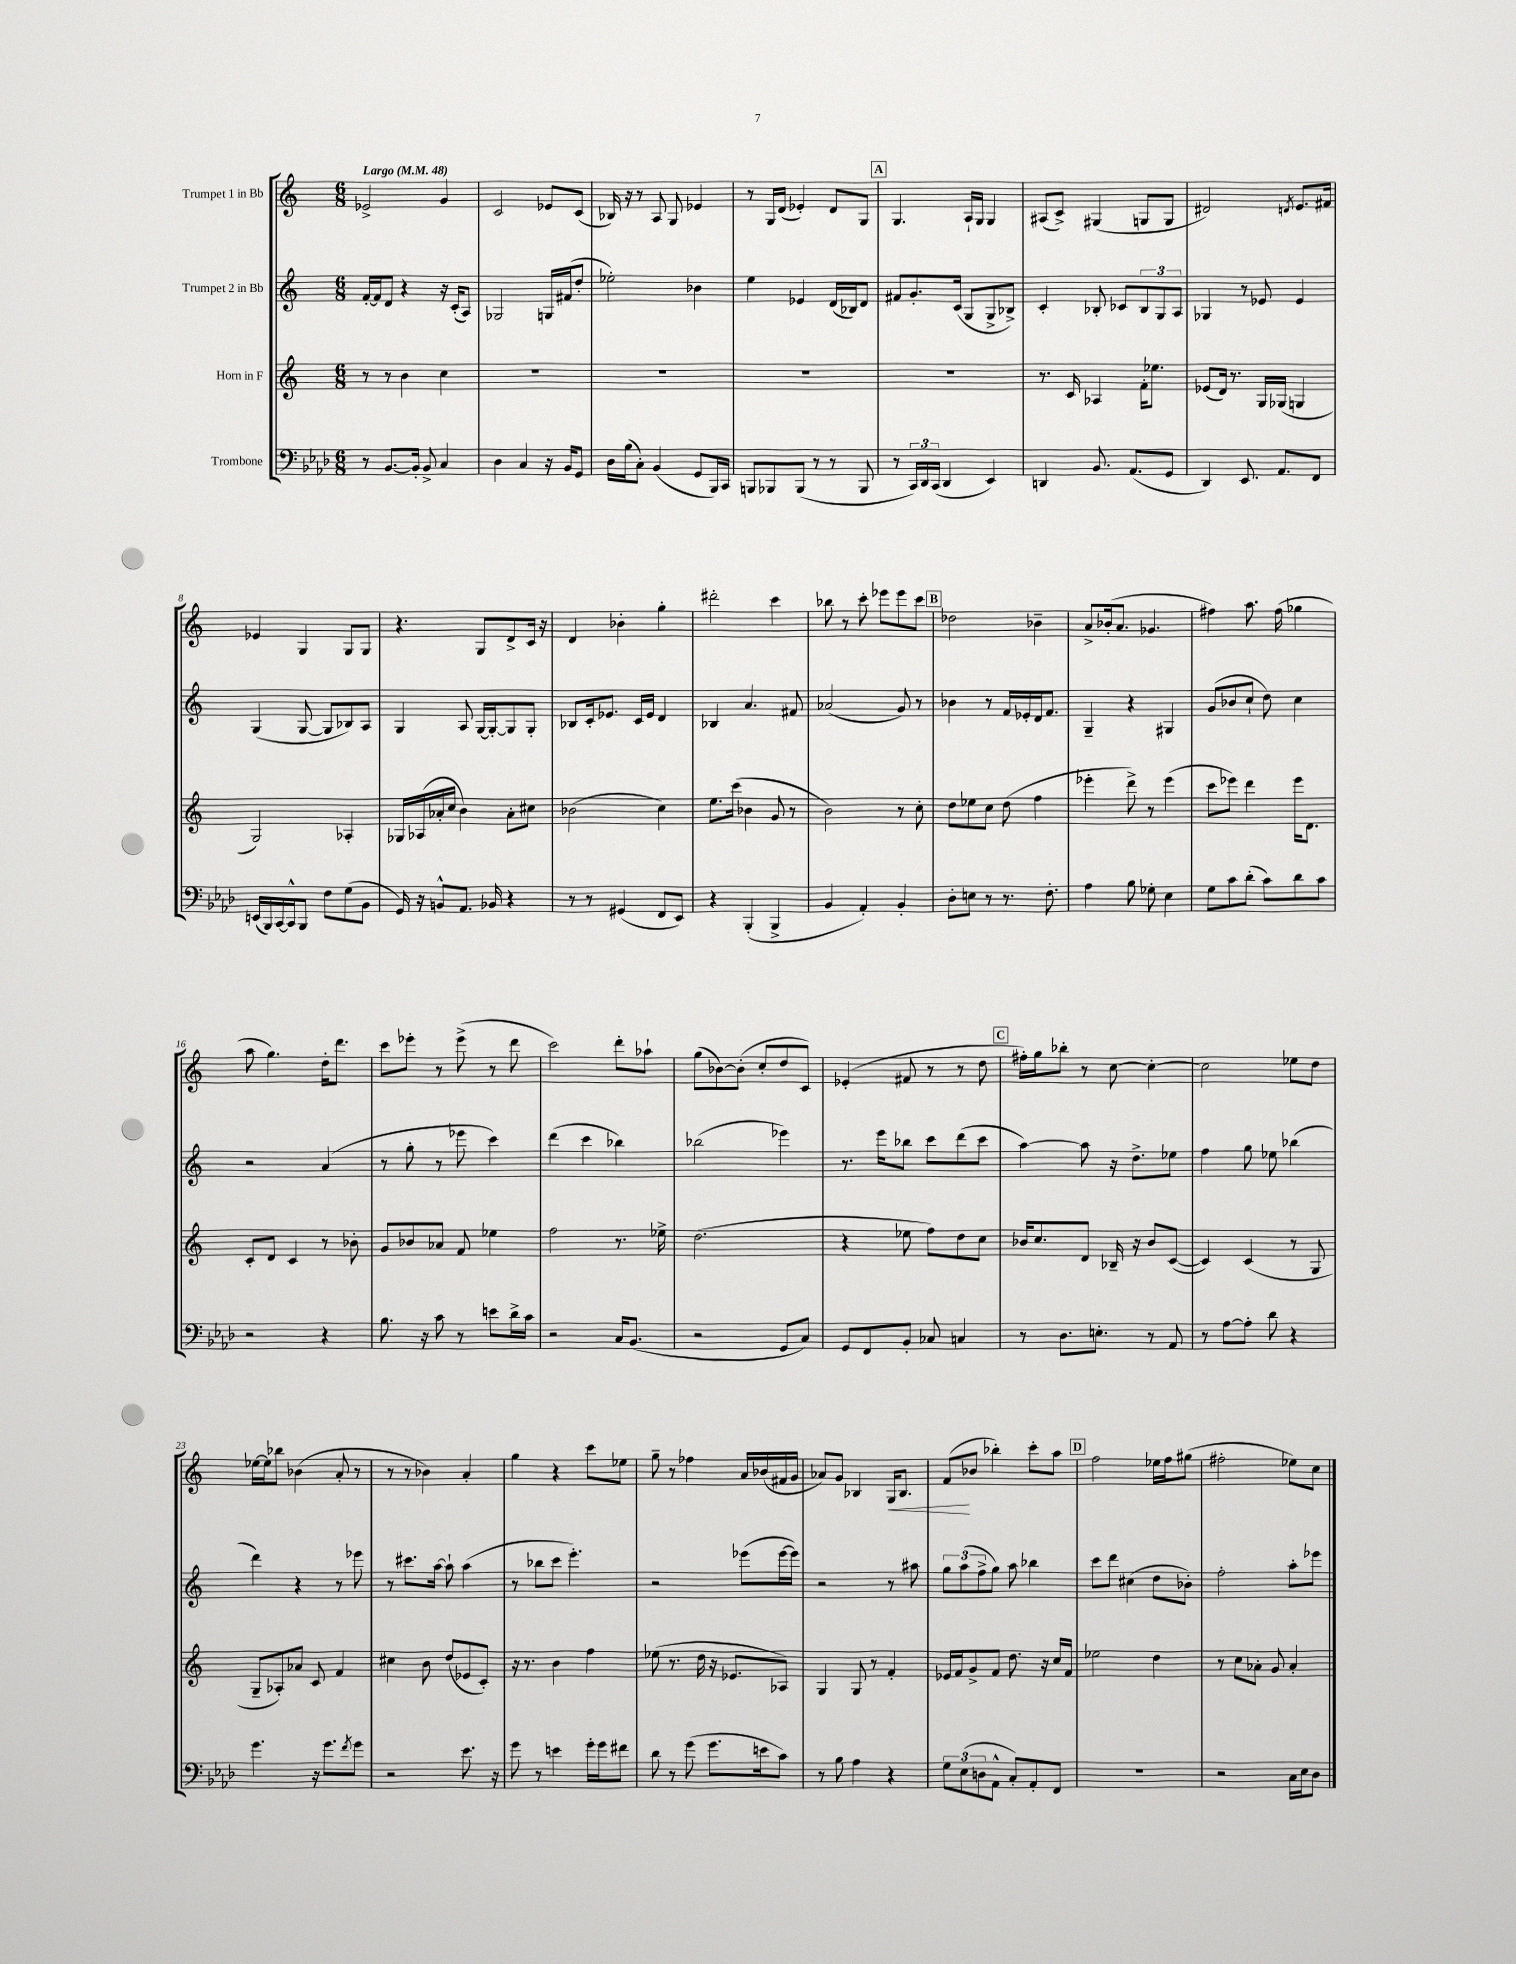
<<
\new StaffGroup <<
\new Staff = "s0" \with { instrumentName = "Trumpet 1 in Bb" } {
    \clef treble \key c \major \numericTimeSignature \time 6/8 \tempo "Largo" 4 = 48
    ees'2-> g'4 |
    c'2 ees'8 c'8( |
    bes16) r16 r8 a8 g8 ees'4 |
    r8 g16 d'16( ees'4-.) d'8 g8 |
    \mark \markup { \box "A" } g4. a16-! g16 g4 |
    ais8( c'8->) gis4( g8 g8 |
    dis'2) \acciaccatura { d'8 } e'8. fis'16 |
    ees'4 g4 g8 g8 |
    r4. g8 d'8-> c'16 r16 |
    d'4 bes'4-. g''4-. |
    dis'''2-. c'''4 |
    bes''8 r8 c'''8-. ees'''8 ees'''8 c'''8 |
    \mark \markup { \box "B" } des''2 bes'4-- |
    a'8-> bes'16-.( a'8. ges'4. |
    fis''4) a''8. fis''16( ges''4 |
    a''8 g''4.) d''16-. d'''8. |
    c'''8 ees'''8-. r8 ees'''8->( r8 d'''8 |
    c'''2) d'''8-. aes''8-! |
    g''8( bes'8~) bes'8-.( c''8-. d''8 c'8) |
    ees'4-.( fis'8 r8 r8 d''8 |
    \mark \markup { \box "C" } fis''16-.) g''16 bes''8-. r8 c''8~ c''4~-. |
    c''2 ees''8 d''8 |
    ees''16~ ees''16 bes''8 bes'4( a'8-. r8 |
    r8 r8 bes'4) a'4-. |
    g''4 r4 c'''8 ees''8 |
    g''8-- r8 fes''4 a'16 bes'16( fis'16 g'16 |
    aes'8) g'8 bes4 g16\< bes8. |
    f'8\!( bes'8 bes''4-.) c'''8-. a''8 |
    \mark \markup { \box "D" } f''2 ees''16 f''16 gis''8( |
    fis''2-. ees''8) c''8 \bar "|." |
}
\new Staff = "s1" \with { instrumentName = "Trumpet 2 in Bb" } {
    \clef treble \key c \major \numericTimeSignature \time 6/8
    f'16~-. f'16 d'8 r4 r16 c'16-.( a8) |
    ges2 g16 fis'16( d''8-. |
    ees''2-.) bes'4 |
    e''4 ees'4 d'16( bes16) d'8 |
    \mark \markup { \box "A" } fis'8 g'8.-. c'16( g8 g8-> bes8->) |
    c'4-. bes8-. ces'8 \tuplet 3/2 { bes8 g8 a8 } |
    ges4 r8 ees'8 ees'4 |
    g4( g8~ g8 bes8) a8 |
    g4 a8 g16~ g16~-. g8 g8-. |
    bes8 c'16-. ees'8. c'16 ees'16 d'4 |
    bes4 a'4. fis'8 |
    aes'2( g'8) r8 |
    \mark \markup { \box "B" } bes'4 r8 f'16 ees'16-. d'16 f'8. |
    g4-- r4 gis4 |
    g'8( bes'8 c''8-! d''8) c''4 |
    r2 a'4( |
    r8 g''8-. r8 ees'''8 c'''4) |
    d'''4( c'''4 bes''4) |
    bes''2( ees'''4) |
    r8. e'''16 bes''8 c'''8 d'''8( c'''8 |
    \mark \markup { \box "C" } a''4~) a''8 r16 d''8.-> ees''8 |
    f''4 g''8 ees''8 bes''4( |
    d'''4) r4 r8 ees'''8 |
    r8 cis'''8. a''16~ a''8-! a''4( |
    r8 bes''8 c'''8 e'''4.-.) |
    r2 ees'''8( ees'''16~ ees'''16) |
    r2 r8 ais''8 |
    \tuplet 3/2 { g''8 a''8( f''8-> } g''8) a''8 bes''4 |
    \mark \markup { \box "D" } c'''8 d'''8 cis''4( d''8 bes'8-.) |
    f''2-. a''8-. ees'''8 \bar "|." |
}
\new Staff = "s2" \with { instrumentName = "Horn in F" } {
    \clef treble \key c \major \numericTimeSignature \time 6/8
    r8 r8 b'4 c''4 |
    R2. |
    R2. |
    R2. |
    \mark \markup { \box "A" } R2. |
    r8. c'16 aes4 f'16-. ees''8. |
    ees'8( d'16) r8. g16 ges16( g4 |
    g2) aes4-. |
    ges16 aes16( aes'16-. c''16 b'4) aes'8-. cis''8 |
    bes'2( c''4) |
    e''8. c'''16( bes'4 g'8 r8 |
    b'2) r8 c''8-. |
    \mark \markup { \box "B" } d''8 ees''8 c''8 d''8( f''4 |
    ees'''4-. d'''8->) r8 ees'''4( |
    c'''8 ees'''8) d'''4 ees'''16 d'8. |
    c'8-. d'8 c'4 r8 bes'8-. |
    g'8 bes'8 aes'8 f'8 ees''4 |
    f''2 r8. ees''16-> |
    d''2.( |
    r4 ees''8 f''8) d''8 c''8 |
    \mark \markup { \box "C" } bes'16 c''8. d'8 bes16-- r16 bes'8 c'8~( |
    c'4) c'4( r8 g8 |
    g8-- aes8-.) aes'8 c'8 f'4 |
    cis''4 b'8 d''8( ees'8 c'8-.) |
    r16 r8. b'4 f''4 |
    ees''8( r8. d''16 r16 ees'8. aes8) |
    g4 g8 r8 f'4-. |
    ees'16 f'16 g'8-> f'8 d''8. r16 c''16 f'16 |
    \mark \markup { \box "D" } ees''2 d''4 |
    r8 c''8 aes'8-. g'8 aes'4-. \bar "|." |
}
\new Staff = "s3" \with { instrumentName = "Trombone" } {
    \clef bass \key aes \major \numericTimeSignature \time 6/8
    r8 bes,8.~ bes,16-. bes,8-> c4 |
    des4 c4 r16 bes,16 g,8 |
    des16 bes16( c8-.) bes,4( g,8 bes,,16) c,16 |
    b,,8 bes,,8 bes,,8( r8 r8 bes,,8 |
    \mark \markup { \box "A" } r8 \tuplet 3/2 { c,16) des,16 c,16( } des,4 ees,4) |
    d,4 bes,8. aes,8.( g,8 |
    des,4) ees,8. aes,8. f,8 |
    e,16( bes,,16) c,16~ c,16-^ bes,,8 f8 g8( bes,8 |
    g,16) r16 b,8-^ aes,8. bes,16 r4 |
    r8 r8 gis,4( f,8 ees,8) |
    r4 bes,,4-.( bes,,4-> |
    bes,4 aes,4-.) bes,4-. |
    \mark \markup { \box "B" } des8-. e8 r8 r8. f8.-. |
    aes4 bes8 ges8-. ees4 |
    g8 c'8 des'8-.( c'8) des'8 c'8 |
    r2 r4 |
    bes8. r16 c'8 r8 e'8 des'16-> c'16 |
    r2 c16 bes,8.( |
    r2 g,8 c8) |
    g,8 f,8 bes,8-. ces8 c4 |
    \mark \markup { \box "C" } r8 des8. e8.-. r8 aes,8 |
    r8 aes8~ aes8-. des'8 r4 |
    g'4. r16 g'8. \acciaccatura { f'8 } g'8 |
    r2 ees'8. r16 |
    g'8 r8 e'4 g'16-. g'16 fis'8 |
    des'8 r8 g'8( g'8. e'16 c'8) |
    r8 bes8 aes4 r4 |
    \tuplet 3/2 { g8 ees8( d8 } aes,8-^ c8-.) aes,8-. f,8 |
    \mark \markup { \box "D" } R2. |
    r2 c16 ees16 des8 \bar "|." |
}
>>
>>
